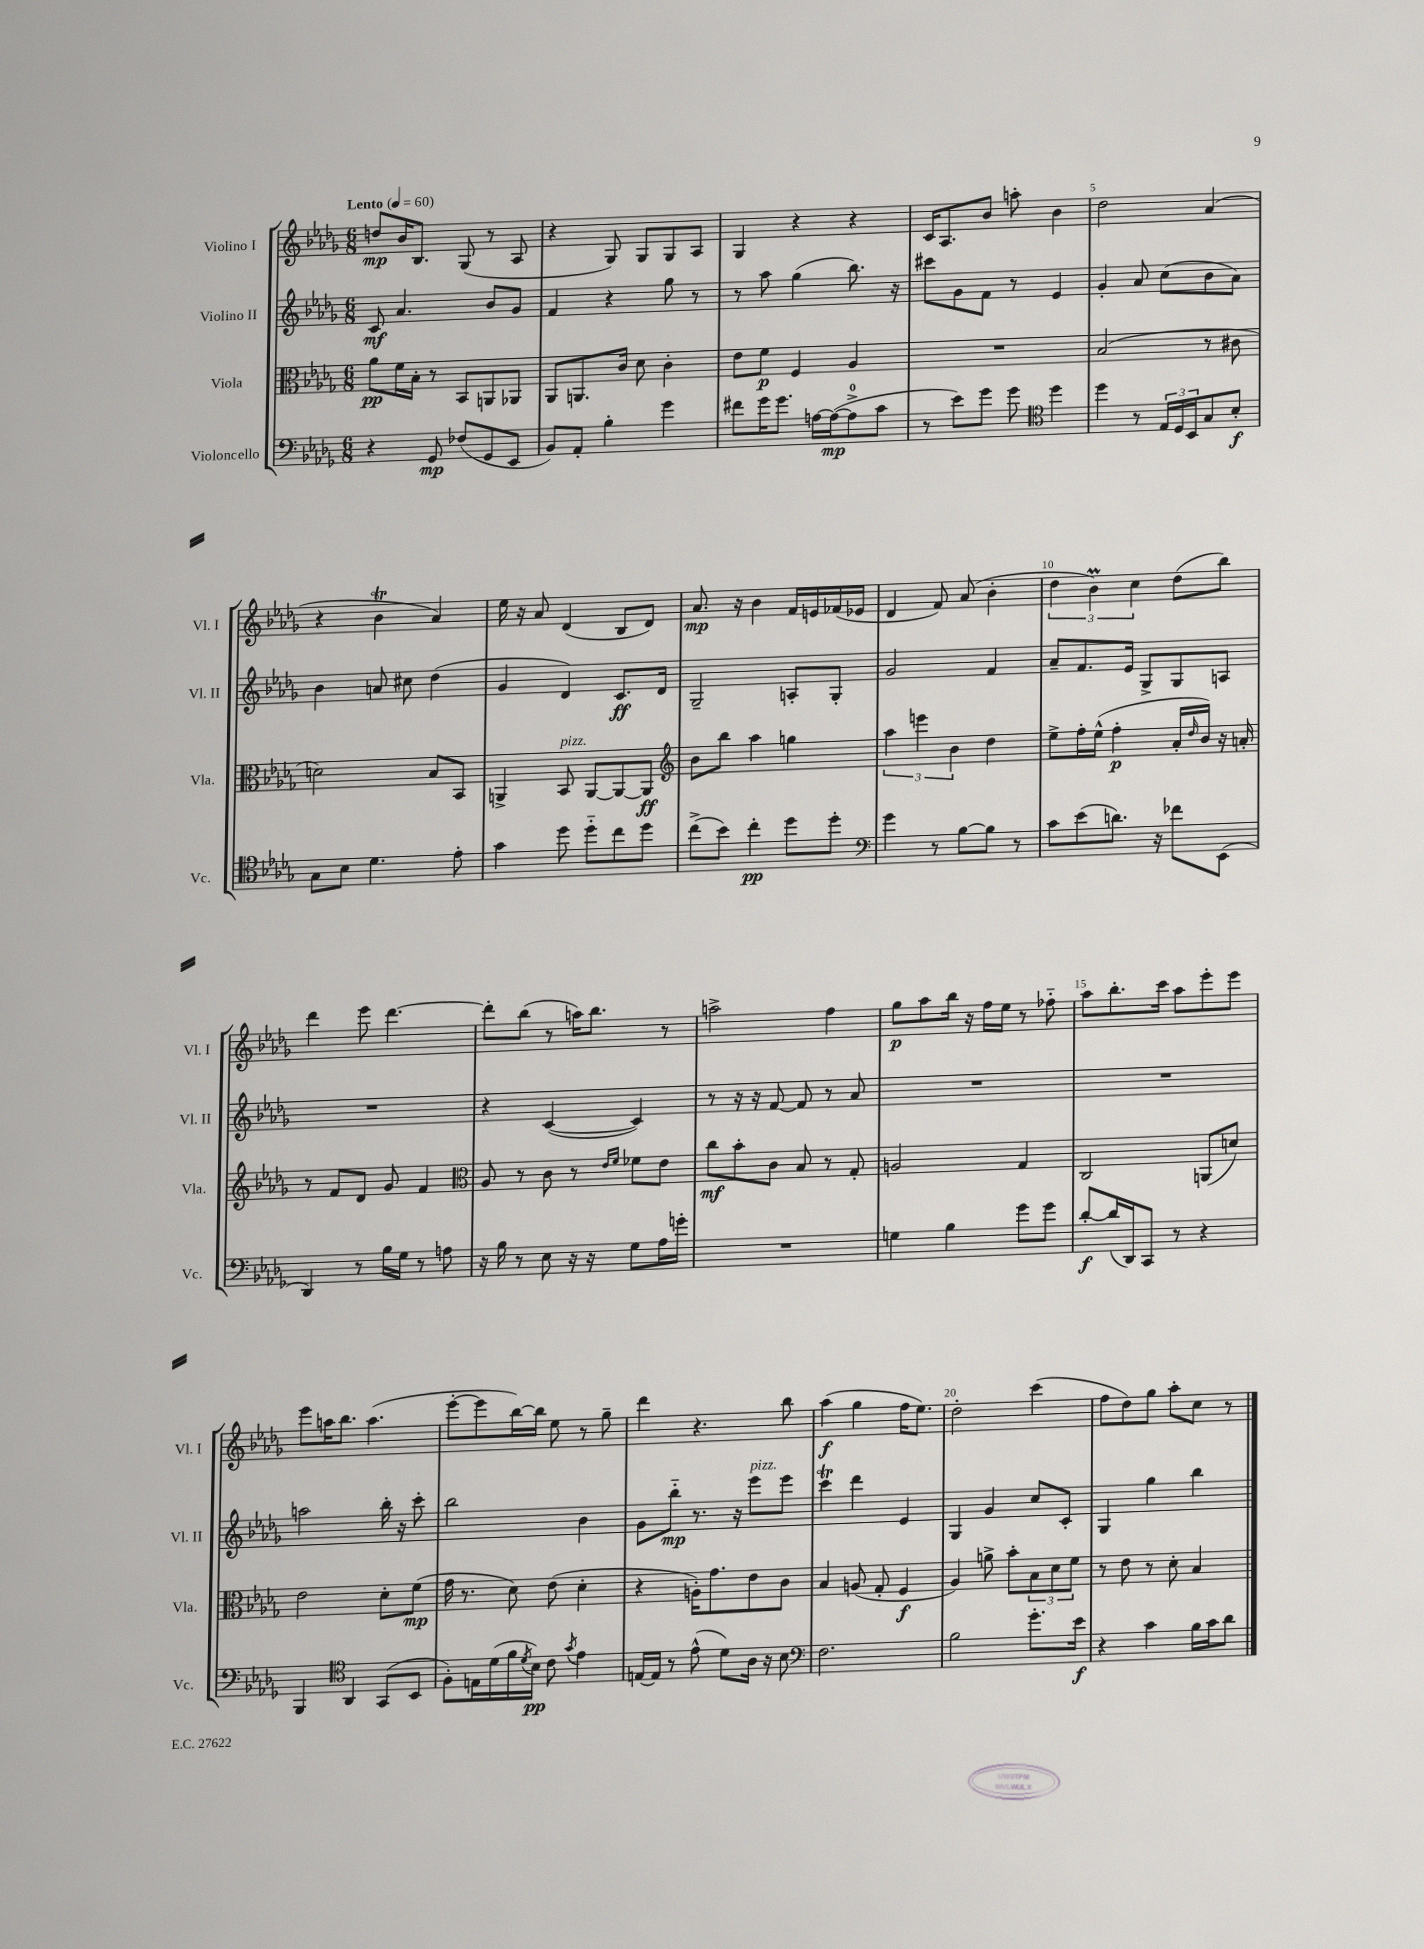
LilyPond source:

<<
\new StaffGroup <<
\new Staff = "s0" \with { instrumentName = "Violino I" shortInstrumentName = "Vl. I" } {
    \clef treble \key des \major \numericTimeSignature \time 6/8 \tempo "Lento" 4 = 60
    d''8\mp bes'16 bes8. ges8( r8 aes8 |
    r4 ges8) ges8 ges8 aes8 |
    ges4 r4 r4 |
    c'16 aes8. bes'8 a''8-. bes'4 |
    des''2 aes'4( |
    r4 bes'4\trill aes'4) |
    ees''16 r16 aes'8 des'4( bes8 des'8) |
    aes'8.\mp r16 bes'4 f'16 e'16 fes'16( ees'16 |
    des'4 f'8) aes'8( bes'4-. |
    \tuplet 3/2 { des''4 bes'4\prall) c''4 } des''8( bes''8) |
    des'''4 ees'''8 des'''4.~ |
    des'''8-. bes''8( r8 a''16) bes''8. r8 |
    a''2-> f''4 |
    ges''8\p aes''8 bes''16 r16 f''16 ees''16 r8 fes''8-_ |
    aes''8 bes''8.-. c'''16 aes''8 ees'''8-. ees'''8 |
    ees'''8 a''16 bes''8. a''4.( |
    ees'''8~-. ees'''8 bes''16~) bes''16 ees''8 r8 ges''8-- |
    des'''4 r4. bes''8 |
    aes''4\f( ges''4 f''16 ees''8.) |
    des''2-. c'''4( |
    f''8 des''8) ges''8 aes''8-. c''8 r8 \bar "|." |
}
\new Staff = "s1" \with { instrumentName = "Violino II" shortInstrumentName = "Vl. II" } {
    \clef treble \key des \major \numericTimeSignature \time 6/8
    c'8\mf aes'4. bes'8 ges'8 |
    f'4 r4 ges''8 r8 |
    r8 aes''8 ges''4( bes''8.) r16 |
    cis'''8 ges'8 f'8 r8 ees'4 |
    ges'4-. aes'8 c''8( bes'8 aes'8) |
    bes'4 a'8 cis''8 des''4( |
    ges'4 des'4) c'8.\ff des'16 |
    ges2-- a8-. ges8-. |
    ges'2 f'4 |
    aes'8-- f'8. ees'16 ges8-> ges8 a8 |
    R2. |
    r4 c'4~( c'4) |
    r8 r16 r16 f'8~ f'8 r8 aes'8 |
    R2. |
    R2. |
    a''2 bes''16-. r16 c'''8-. |
    bes''2 bes'4 |
    ges'8 bes''8-_\mp r8. r16 ees'''8^\markup { \italic "pizz." } ees'''8 |
    c'''4\trill des'''4 ees'4 |
    ges4 ges'4 c''8 c'8-. |
    ges4 ges''4 bes''4 \bar "|." |
}
\new Staff = "s2" \with { instrumentName = "Viola" shortInstrumentName = "Vla." } {
    \clef alto \key des \major \numericTimeSignature \time 6/8
    aes'8\pp f'16 bes16-. r8 bes,8 a,8 aes,8 |
    aes,8 a,8. c'16 des'8 c'4-. |
    ees'8 f'8\p f4 aes4 |
    R2. |
    bes2( r8 cis'8 |
    d'2) bes8 bes,8 |
    a,4-> bes,8^\markup { \italic "pizz." } a,8~ a,8~ a,8\ff |
    \clef treble bes'8 bes''8 aes''4 g''4 |
    \tuplet 3/2 { aes''4 e'''4 bes'4 } des''4 |
    ees''8-> f''16-. ees''16-^( f''4-.\p aes'16-. \grace { des''16 } bes'16) r16 a'16-. |
    r8 f'8 des'8 ges'8 f'4 |
    \clef alto aes8 r8 c'8 r8 \grace { ees'16 f'16 } fes'8 ees'8 |
    c''8\mf bes'8-. c'8 bes8 r8 ges8-. |
    a2 ges4 |
    c2 a,8( d'8) |
    ees'2 des'8-. f'8\mp( |
    ges'16 r8. des'8) ees'8( des'4-. |
    r4 a16-.) ges'8. ees'8 c'8 |
    bes4 a8( ges8-. f4\f |
    aes4) a'8-> bes'8-. \tuplet 3/2 { bes8 des'8 f'8 } |
    r8 ees'8 r8 des'8-. bes4 \bar "|." |
}
\new Staff = "s3" \with { instrumentName = "Violoncello" shortInstrumentName = "Vc." } {
    \clef bass \key des \major \numericTimeSignature \time 6/8
    r4 ges,8\mp fes8( ges,8 ees,8 |
    bes,8) aes,8-. bes4-. ges'4 |
    fis'8 ges'16 ges'8. a16~ a16~\mp( a8-0-> c'8 |
    r8 ees'8) ges'8 ges'8 \clef tenor des''4 |
    des''4 r8 \tuplet 3/2 { ees16 des16 bes,16 } ges8 bes8-.\f |
    ges8 bes8 des'4. ees'8-. |
    ges'4 des''8 des''8-_ c''8 des''8 |
    c''8->( bes'8) c''4-.\pp des''8 des''8-. |
    \clef bass ges'4 r8 bes8~ bes8 r8 |
    c'8 ees'8( d'8.) r16 fes'8 ees,8( |
    des,4) r8 bes16 ges16 r8 a8 |
    r16 bes16 r8 ees8 r16 r16 ges8 aes16 g'16-. |
    R2. |
    g4 bes4 ges'8 ges'8 |
    des'8~-.\f des'16( des,16) c,8 r8 r4 |
    bes,,4 \clef tenor aes,4 ges,8( bes,8 |
    f8-.) e16 des'16( f'16 \acciaccatura { des'8 } bes16\pp) c'8 \acciaccatura { ges'8 } ees'4 |
    e16~ e16 r8 ees'8-^( des'8) aes16 r16 bes8 |
    \clef bass f2. |
    bes2 ges'8.-. ees'16\f |
    r4 c'4 bes16 c'16 des'8 \bar "|." |
}
>>
>>
\layout { \context { \Score \override BarNumber.break-visibility = ##(#f #t #t) barNumberVisibility = #(every-nth-bar-number-visible 5) } }
